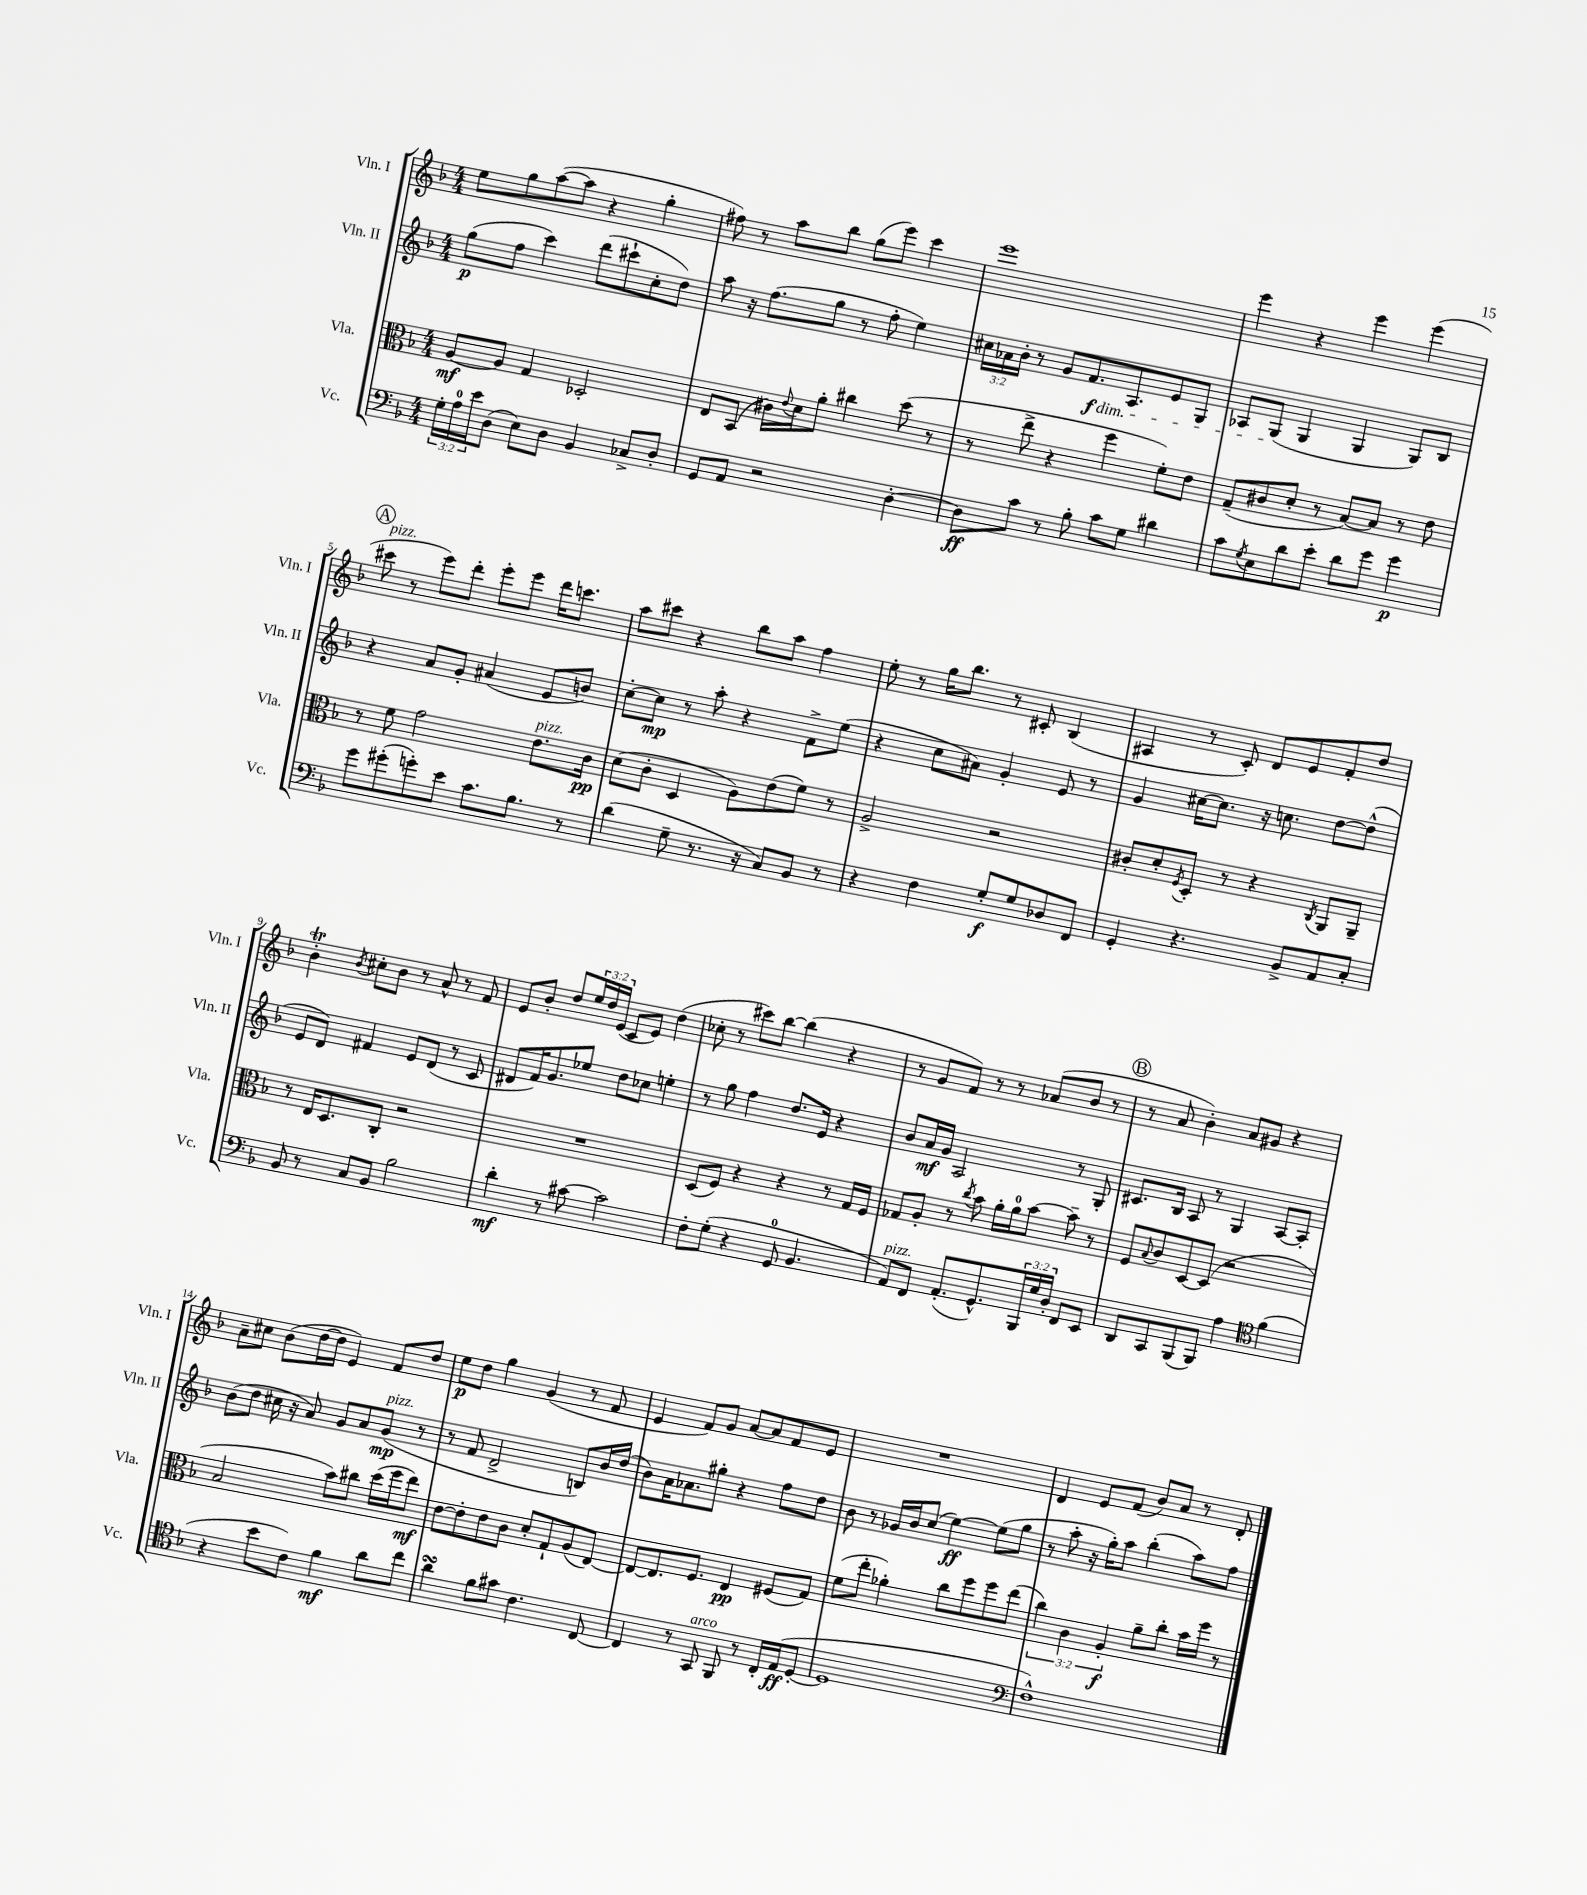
<<
\new StaffGroup <<
\new Staff = "s0" \with { instrumentName = "Vln. I" shortInstrumentName = "Vln. I" } {
    \clef treble \key f \major \numericTimeSignature \time 4/4 \override Staff.TupletNumber.text = #tuplet-number::calc-fraction-text
    e''8 g''8 a''8~( a''8 r4 g''4-. |
    fis''8) r8 a''8 bes''8 g''8( e'''8) c'''4 |
    e'''1 |
    e'''4 r4 e'''4 e'''4( |
    \mark \markup { \circle "A" } cis'''8^\markup { \italic "pizz." } r8 e'''8) d'''8-. e'''8-. e'''8 d'''16 c'''8. |
    a''8 cis'''8 r4 bes''8 a''8 f''4 |
    e''8-. r8 g''16 bes''8. r8 cis'8-. bes4( |
    ais4 r8 c'8-.) d'8 e'8 f'8-. d''8 |
    bes'4-.\trill \acciaccatura { bes'8 } cis''8-. bes'8 r8 a'8-^ r8 f'8 |
    e'8 bes'8-. d''8 \tuplet 3/2 { e''16 d''16 e'16( } c'8 e'8) d''4( |
    ces''8-. r8 cis'''8) bes''8~ bes''4( r4 |
    r8 g'8 f'8) r8 r8 aes'8( bes'8 r8 |
    \mark \markup { \circle "B" } r8 a'8 bes'4-.) a'8 gis'8 r4 |
    a'8-- cis''8 bes'8( d''16~ d''16 e'4) f'8 d''8 |
    e''8\p d''8 g''4 g'4( r8 f'8 |
    e'4 f'8) g'8 a'8~ a'8 f'8 e'8 |
    R1 |
    d'4 e'8 f'8( bes'8) a'8 r8 d'8-. \bar "|." |
}
\new Staff = "s1" \with { instrumentName = "Vln. II" shortInstrumentName = "Vln. II" } {
    \clef treble \key f \major \numericTimeSignature \time 4/4 \override Staff.TupletNumber.text = #tuplet-number::calc-fraction-text
    g''8\p( f''8 c'''4) d'''8( cis'''8-! c''8-. d''8) |
    a''8 r16 f''8.( g''8 r8 f''8-. e''4) |
    \tuplet 3/2 { cis''16 aes'16 bes'16-. } r8 g'8 f'8.\f\dim a8. e'8 g8 |
    aes8 g8\!( g4 g4 g8) bes8 |
    \mark \markup { \circle "A" } r4 a'8 g'8-. ais'4( e'8 b'8) |
    c''8~-. c''8\mp r8 a''8-. r4 f'8-> e''8( |
    r4 c''8 ais'8) g'4-. e'8 r8 |
    g'4 cis''16~ cis''8. r16 c''8. d''8~ d''8-^( |
    e'8 d'8) fis'4 e'8 d'8( r8 c'8 |
    dis'8 f'16) g'8. ees''8 d''8 ces''8 e''4-. |
    r8 g''8 f''4 d''8. e'16 r4 |
    bes'8 a'16\mf g'16 a2 r8 g8-. |
    \mark \markup { \circle "B" } cis'8. bes16 a8 r8 g4 a8~ a8-. |
    bes'8( d''8 cis''16 r16 a'8) g'8 a'8 g'8\mp^\markup { \italic "pizz." }( r8 |
    r8 f'8 d'2-> b8) bes'16 d''16( |
    bes'8) a'16 aes'8. gis''8-. r4 f''8 d''8 |
    bes'8 r8 ges'16 bes'16 c''8( e''4~\ff) e''8( g''8 |
    r8 a''8-. r16 g''16-.) a''8 bes''4-.( a''8) f''8 \bar "|." |
}
\new Staff = "s2" \with { instrumentName = "Vla." shortInstrumentName = "Vla." } {
    \clef alto \key f \major \numericTimeSignature \time 4/4 \override Staff.TupletNumber.text = #tuplet-number::calc-fraction-text
    a8~\mf a8 g4 des2-. |
    e8 bes,8( cis'16) \appoggiatura { e'8 } d'16 a'8-. cis''4 d''8( r8 |
    r8 e''8-> r4 f''4 f'8-.) e'8 |
    g8--( cis'8 d'8-. r8 bes8~) bes8 r8 e'8 |
    \mark \markup { \circle "A" } r8 f'8 g'2 e'8.^\markup { \italic "pizz." } c'16\pp |
    d'8( c'8-. d4 a8) e'8( f'8) r8 |
    a2-> r2 |
    cis'8-. d'8-. \acciaccatura { f8 } d8-. r8 r4 \acciaccatura { c8 } a,8 a,8-- |
    r8 e16 d8. c8-. r2 |
    R1 |
    d8( f8) r4 r4 r8 g16 f16 |
    ges8 a8-. r8 \acciaccatura { c''8 } bes'8 a'16-. a'16-0 bes'8~ bes'8-- r8 |
    \mark \markup { \circle "B" } f8 \appoggiatura { bes8 } c'8 d8~ d8( r2 |
    bes2 bes'8) cis''8 d''16( f''16 e''8\mf) |
    e'8~ e'8-. e'8 c'8 d'8-. g8-! a8( e8~) |
    e8~ e8. f8. e4\pp fis8( g8) |
    f'8( e''8-. aes'4-.) c''8 f''8 f''8 e''8( |
    \tuplet 3/2 { c''4) c'4 a4-.\f } a'8-- c''8-. bes'16 f''16 r8 \bar "|." |
}
\new Staff = "s3" \with { instrumentName = "Vc." shortInstrumentName = "Vc." } {
    \clef bass \key f \major \numericTimeSignature \time 4/4 \override Staff.TupletNumber.text = #tuplet-number::calc-fraction-text
    \tuplet 3/2 { g16-. a16-0 e'16 } d8( e8) d8 bes,4 ces8-> d8-. |
    g,8 a,8 r2 d4~-. |
    d8\ff c'8 r8 bes8-. c'8 g8 dis'4 |
    c'8 \acciaccatura { g8 } e8 d'8 e'8-. d'8 g'8 g'4\p |
    \mark \markup { \circle "A" } g'8 gis'8-.( g'8-.) e'8 c'8. bes8. r8 |
    d'4( g8-- r8. r16 c8) bes,8 r8 |
    r4 f4 g8-.\f g8 des8 f,8 |
    g,4-. r4. bes,8-> a,8 c8-. |
    bes,8 r8 c8 bes,8 bes2 |
    d'4-.\mf r8 cis'8~ cis'2 |
    f8-. g8-.( r4 g,8-0 bes,4. |
    a,8^\markup { \italic "pizz." }) f,8 a,8.-.( g,8.-^) \tuplet 3/2 { bes,,16 g16 d16-. } f,8 e,8 |
    \mark \markup { \circle "B" } d,8 c,8 bes,,8( bes,,8) a4 \clef tenor f'4( |
    r4 bes'8 c'8) f'4\mf a'8 c''8 |
    a'4\turn f'8 gis'8 c'4. c8~ |
    c4 r8 g,8^\markup { \italic "arco" } f,8 r8 c16-. e16\ff( d8~-. |
    d1 |
    \clef bass f1-^) \bar "|." |
}
>>
>>
